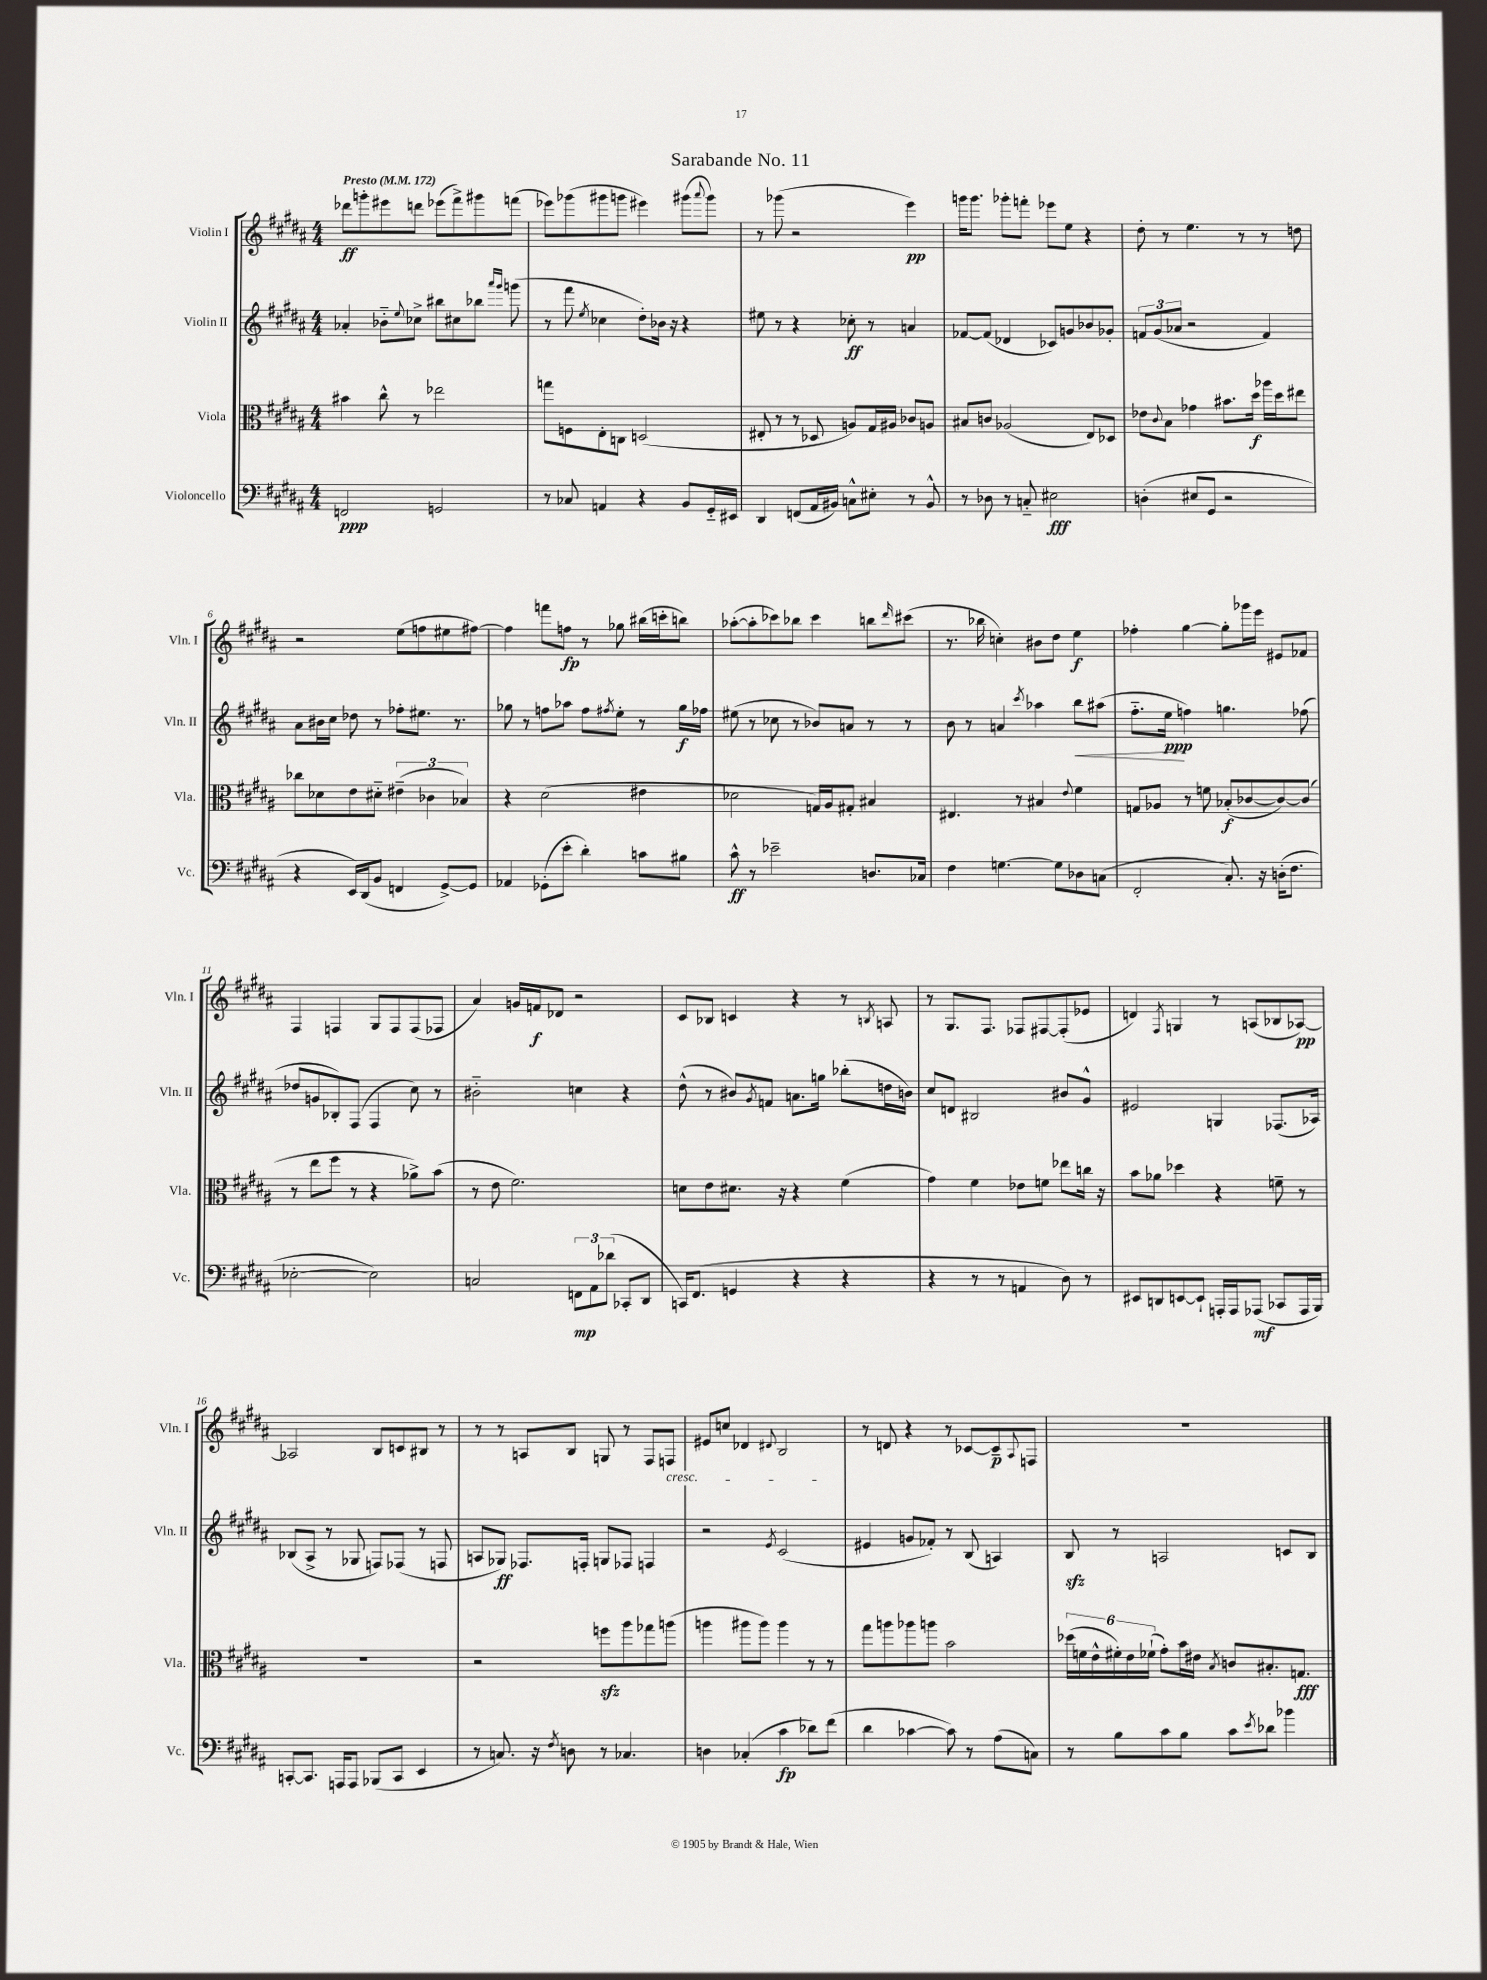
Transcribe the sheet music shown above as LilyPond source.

\header { title = "Sarabande No. 11" }
<<
\new StaffGroup <<
\new Staff = "s0" \with { instrumentName = "Violin I" shortInstrumentName = "Vln. I" } {
    \clef treble \key b \major \numericTimeSignature \time 4/4 \tempo "Presto" 4 = 172
    des'''8\ff g'''8-. eis'''8 d'''8 ees'''8( fis'''8->) gis'''8 f'''8( |
    ees'''8) ges'''8( gis'''8 g'''8 eis'''4) gis'''8( \appoggiatura { ais'''8 } gis'''8) |
    r8 ges'''8( r2 e'''4\pp) |
    g'''16 g'''8. ges'''8-. f'''8-. ees'''8 e''8 r4 |
    dis''8-. r8 e''4. r8 r8 d''8 |
    r2 e''8( f''8 eis''8 fis''8~) |
    fis''4 f'''8 f''8\fp r8 ges''8 bis''16( c'''16-. b''8) |
    aes''8~-.( aes''8-. ces'''8) bes''8 ces'''4 b''8 \grace { dis'''16 } cis'''8( |
    r8. bes''16 c''4-.) bis'8 dis''8 e''4\f |
    fes''4-. gis''4~ gis''8-. ges'''16 e'''16 eis'8 fes'8 |
    fis4 f4 gis8 f8 f8( fes8 |
    ais'4) g'16 f'16\f des'8 r2 |
    cis'8 bes8 c'4 r4 r8 \acciaccatura { b8 } a8 |
    r8 gis8. fis8. fes8 fis8~ fis8-.( ees'8 |
    d'4) \acciaccatura { fis8 } g4 r8 a8( bes8 aes8~\pp) |
    aes2 b8 c'8 bis8 r8 |
    r8 r8 a8 b8 g8 r8 fis8 f8\cresc |
    eis'8 c''8 des'4 \appoggiatura { dis'8 } b2\! |
    r8 d'8 r4 r8 ces'8~ ces'8--\p \appoggiatura { ais8 } f8 |
    R1 \bar "|." |
}
\new Staff = "s1" \with { instrumentName = "Violin II" shortInstrumentName = "Vln. II" } {
    \clef treble \key b \major \numericTimeSignature \time 4/4
    aes'4-. bes'8-_ \appoggiatura { e''8 } ces''8-> bis''8 cis''8 bes''8 \grace { ais'''16 gis'''16 } g'''8( |
    r8 fis'''8 \acciaccatura { e''8 } ces''4 dis''8-.) bes'16 r16 r4 |
    eis''8 r8 r4 ces''8-.\ff r8 a'4 |
    fes'8~ fes'8( des'4 ces'8) g'8 bes'8 ges'8-. |
    \tuplet 3/2 { f'8 gis'8( aes'8 } r2 f'4) |
    ais'8 bis'16 cis''16 des''8 r8 fes''8-. eis''8. r8. |
    ges''8 r8 f''8 aes''8 f''8 \acciaccatura { fis''8 } e''8-. r8 ges''16\f fes''16 |
    eis''8( r8 ces''8 r8 bes'8) a'8 r8 r8 |
    b'8 r8 a'4 \acciaccatura { cis'''8 } aes''4 b''8\< ais''8( |
    fis''8.-_ e''16\ppp\! f''4) g''4. fes''8( |
    des''8 g'8 bes8-.) fis8( fis4 cis''8) r8 |
    bis'2-_ c''4 r4 |
    dis''8-^( r8 bis'8) \acciaccatura { gis'8 } f'8 a'8. g''16 bes''8-.( d''16 b'16) |
    cis''8 d'8 bis2 bis'8 gis'8-^ |
    eis'2 g4 fes8.( aes16) |
    bes8( ais8-> r8 ges8 f8) fes8( r8 f8 |
    a8 ges8\ff) fes8. f16-. g8 fes8 f4 |
    r2 \acciaccatura { e'8 } cis'2( |
    eis'4 g'8 fes'8-.) r8 b8( a4) |
    b8\sfz r8 a2 c'8 b8 \bar "|." |
}
\new Staff = "s2" \with { instrumentName = "Viola" shortInstrumentName = "Vla." } {
    \clef alto \key b \major \numericTimeSignature \time 4/4
    bis'4 cis''8-^ r8 ees''2 |
    g''8 f8 e8-. c8 d2( |
    eis8-. r8 r8 des8 a8) gis16 ais16 ces'8 a8 |
    bis8 c'8 aes2( e8) des8 |
    ees'8 \appoggiatura { cis'8 } b8 ges'4 bis'8. dis''16\f aes''16 dis''16 eis''8 |
    ces''8 des'8 e'8 dis'8-_ \tuplet 3/2 { eis'4--( ces'4 bes4) } |
    r4 dis'2( eis'4 |
    des'2 g16) ais16 gis8-. bis4 |
    eis4. r8 bis4 \appoggiatura { e'8 } fis'4 |
    g8 aes8 r8 f'8 bes8-.\f( ces'8~ ces'8~) ces'8( |
    r8 e''8 fis''8 r8 r4 aes'8->) b'8( |
    r8 e'8 fis'2.) |
    d'8 e'8 dis'8. r16 r4 fis'4( |
    gis'4) fis'4 ees'8 f'8 ees''8 c''16 r16 |
    b'8 aes'8 des''4 r4 f'8-- r8 |
    R1 |
    r2 f''8\sfz ais''8 ges''8 a''8( |
    a''4 ais''8 ais''8) ais''4 r8 r8 |
    gis''8 a''8 aes''8 a''8 b'2 |
    \tuplet 6/4 { des''16( f'16 e'16-^ fis'16-.) e'16 fes'16-!( } gis'8-.) b'16 eis'16 \acciaccatura { b8 } c'8 bis8.-. g8.\fff \bar "|." |
}
\new Staff = "s3" \with { instrumentName = "Violoncello" shortInstrumentName = "Vc." } {
    \clef bass \key b \major \numericTimeSignature \time 4/4
    f,2\ppp g,2 |
    r8 ces8 a,4 r4 b,8 gis,16-_ eis,16 |
    dis,4 f,8( ais,16 bis,16) c8-^ eis8-. r8 bis,8-^ |
    r8 des8 r8 c8-_ eis2\fff |
    d4-.( eis8 gis,8 r2 |
    r4 e,16) dis,16( b,8 f,4 gis,8~->) gis,8 |
    aes,4 ges,8-.( e'8-. dis'4-.) c'8 bis8 |
    cis'8-^\ff r8 ees'2-- d8. ces16 |
    fis4 g4.~ g8 des8 c8( |
    fis,2-. cis8.-.) r16 d16-.( fis8. |
    ees2~-. ees2) |
    c2 \tuplet 3/2 { f,8\mp ais,8 des'8( } ces,8-. dis,8 |
    c,16) fis,8.( g,4 r4 r4 |
    r4 r8 r8 a,4 dis8) r8 |
    eis,8 d,8 e,8~ e,8-! a,,16-. a,,16 aes,,8\mf( ces,8 aes,,16 b,,16) |
    c,8~-. c,8. a,,16 a,,8 bes,,8( c,8 e,4 |
    r8 c8.) r16 \acciaccatura { fis8 } d8 r8 ces4. |
    d4 ces4-.( cis'4\fp des'8) fis'8( |
    dis'4 ces'4~ ces'8) r8 ais8( c8) |
    r8 b8 cis'8 b8 cis'8 \acciaccatura { e'8 } des'8 bes'4 \bar "|." |
}
>>
>>
